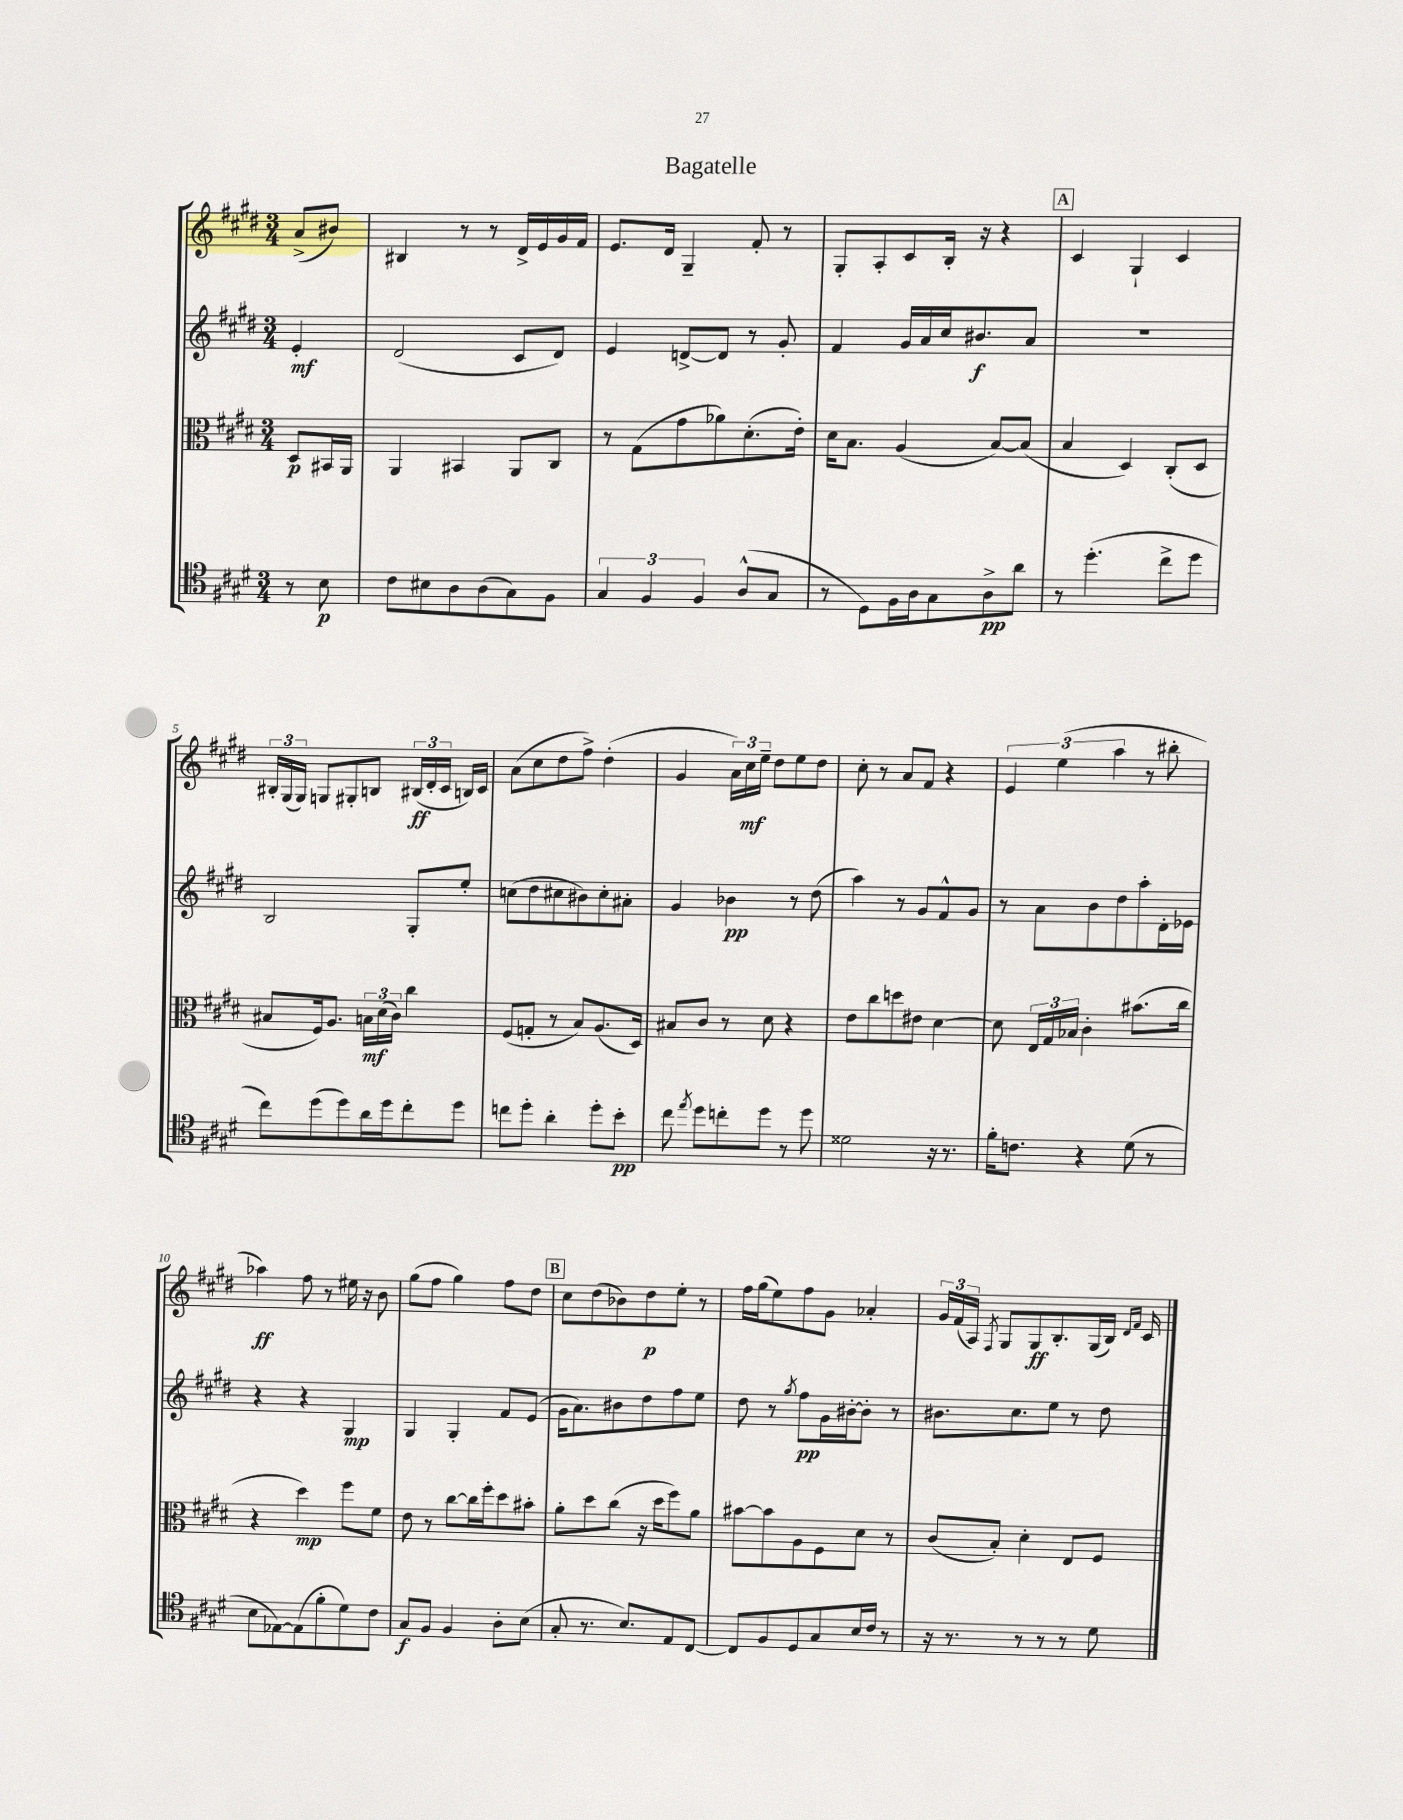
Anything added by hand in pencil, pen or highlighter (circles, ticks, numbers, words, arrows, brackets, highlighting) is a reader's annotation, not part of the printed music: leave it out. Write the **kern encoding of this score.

**kern	**kern	**kern	**kern
*staff4	*staff3	*staff2	*staff1
*clefC4	*clefC3	*clefG2	*clefG2
*k[f#c#g#d#]	*k[f#c#g#d#]	*k[f#c#g#d#]	*k[f#c#g#d#]
*M3/4	*M3/4	*M3/4	*M3/4
8r	8D#	4e'	(8a^
8B	16BB#	.	8b#)
.	16AA	.	.
=	=	=	=
8c#	4AA	(2d#	4B#
8B#	.	.	.
8A	4BB#	.	8r
(8A	.	.	8r
8G#)	8AA	8c#	16d#^
.	.	.	16e
8F#	8C#	8d#)	16g#
.	.	.	16f#
=	=	=	=
6G#	8r	4e	8.e
.	(8G#	.	.
6F#	.	.	.
.	.	.	16d#
.	8g#	[8d^	4G#~
6F#	.	.	.
.	8a-)	8d]	.
(8A^^	(8.d#'	8r	8f#'
8G#	.	8g#'	8r
.	16e')	.	.
=	=	=	=
8r	16d#	4f#	8G#'
.	8.B	.	.
8D#)	.	.	8A'
16F#	(4A	16g#	8c#
16A	.	16a	.
8G#	.	16cc#	16B'
.	.	8.b#	16r
8A^	[8B)	.	4r
8a	(8B]	8a	.
=	=	=	=
8r	4B	2.r	4c#
(4.dd#'	.	.	.
.	4D#)	.	4G#`
8cc#^	(8C#'	.	4c#
8dd#	8D#	.	.
=	=	=	=
8cc#)	8B#	2B	24B#'
.	.	.	(24G#
.	.	.	24G#)
(8dd#	16F#)	.	8G
.	8.A	.	.
8dd#)	.	.	8G#'
16a	24B	.	8B
.	(24d#	.	.
16dd#	.	.	.
.	24c#)	.	.
8cc#'	4cc#	8G#'	(24B#
.	.	.	24d#'
.	.	.	24c#
8dd#	.	8ee'	16B)
.	.	.	16c#
=	=	=	=
8cc	(8F#	(8cc	(8a
8dd#'	8G'	8dd#	8cc#
4a'	8r	8cc#	8dd#
.	8B)	8b#)	8ff#^)
8dd#'	(8.A	8cc#'	(4dd#'
8b'	.	8a#'	.
.	16D#)	.	.
=	=	=	=
8cc#	8B#	4g#	4g#
8qee	.	.	.
8dd#	8c#	.	.
8cc'	8r	4b-	24a)
.	.	.	24cc#
.	.	.	24ee~
8dd#	8d#	.	8dd#
8r	4r	8r	8ee
8dd#	.	(8dd#	8dd#
=	=	=	=
2d##	8e	4aa)	8cc#'
.	8cc#	.	8r
.	8dd	8r	8a
.	8e#	8g#	8f#
16r	[4d#	8f#^^	4r
8.r	.	.	.
.	.	8g#	.
=	=	=	=
16f#'	8d#]	8r	6e
8.c	.	.	.
.	24E	8a	.
.	24G#	.	(6ee
.	24B-	.	.
4r	4c#'	8b	.
.	.	.	6aa
.	.	8dd#	.
(8d#	(8.b#	8aa'	8r
8r	.	16d#'	8bb#'
.	16cc#	16e-	.
=	=	=	=
8B	4r	4r	4aa-)
[8E-)	.	.	.
(8E-]	4dd#)	4r	8ff#
8f#'	.	.	8r
8d#)	8ff#	4G#	16ee#
.	.	.	16r
8c#	8f#	.	8b
=	=	=	=
8G#	8e	4G#	(8gg#
8F#	8r	.	8ff#
4F#	[8cc#	4G#'	4gg#)
.	16cc#]	.	.
.	16ff#'	.	.
8A'	8dd#	8f#	8ff#
(8B	8b#'	(8e	8dd#
=	=	=	=
8G#'	8a'	16g#	8cc#
.	.	8.a)	.
8.r	8dd#	.	(8dd#
.	(8cc#	8b#	8b-)
8.B)	.	.	.
.	16r	8dd#	8dd#
.	16dd#	.	.
8E	8ff#)	8ff#	8ee'
[8C#	8a	8ee	8r
=	=	=	=
8C#]	[8b#	8dd#	16ff#
.	.	.	(16gg#
8F#	8b#]	8r	8ee)
.	.	8qgg#	.
8D#	8A	8ff#	8ff#
8G#	8F#	16g#	8g#
.	.	[16b#'	.
16B	8d#	8b#']	4a-'
16c#	.	.	.
8r	8r	8r	.
=	=	=	=
16r	(8c#	8.b#	24g#
.	.	.	(24f#
8.r	.	.	.
.	.	.	24A)
.	.	.	8qF#
.	8B')	.	8G#
.	.	8.cc#	.
8r	4d#'	.	8G#
8r	.	8ee	8.B'
8r	8E	8r	.
.	.	.	(16G#
8d#	8F#	8dd#	16B)
.	.	.	16qqd#
.	.	.	16qqf#
.	.	.	16c#
==	==	==	==
*-	*-	*-	*-
